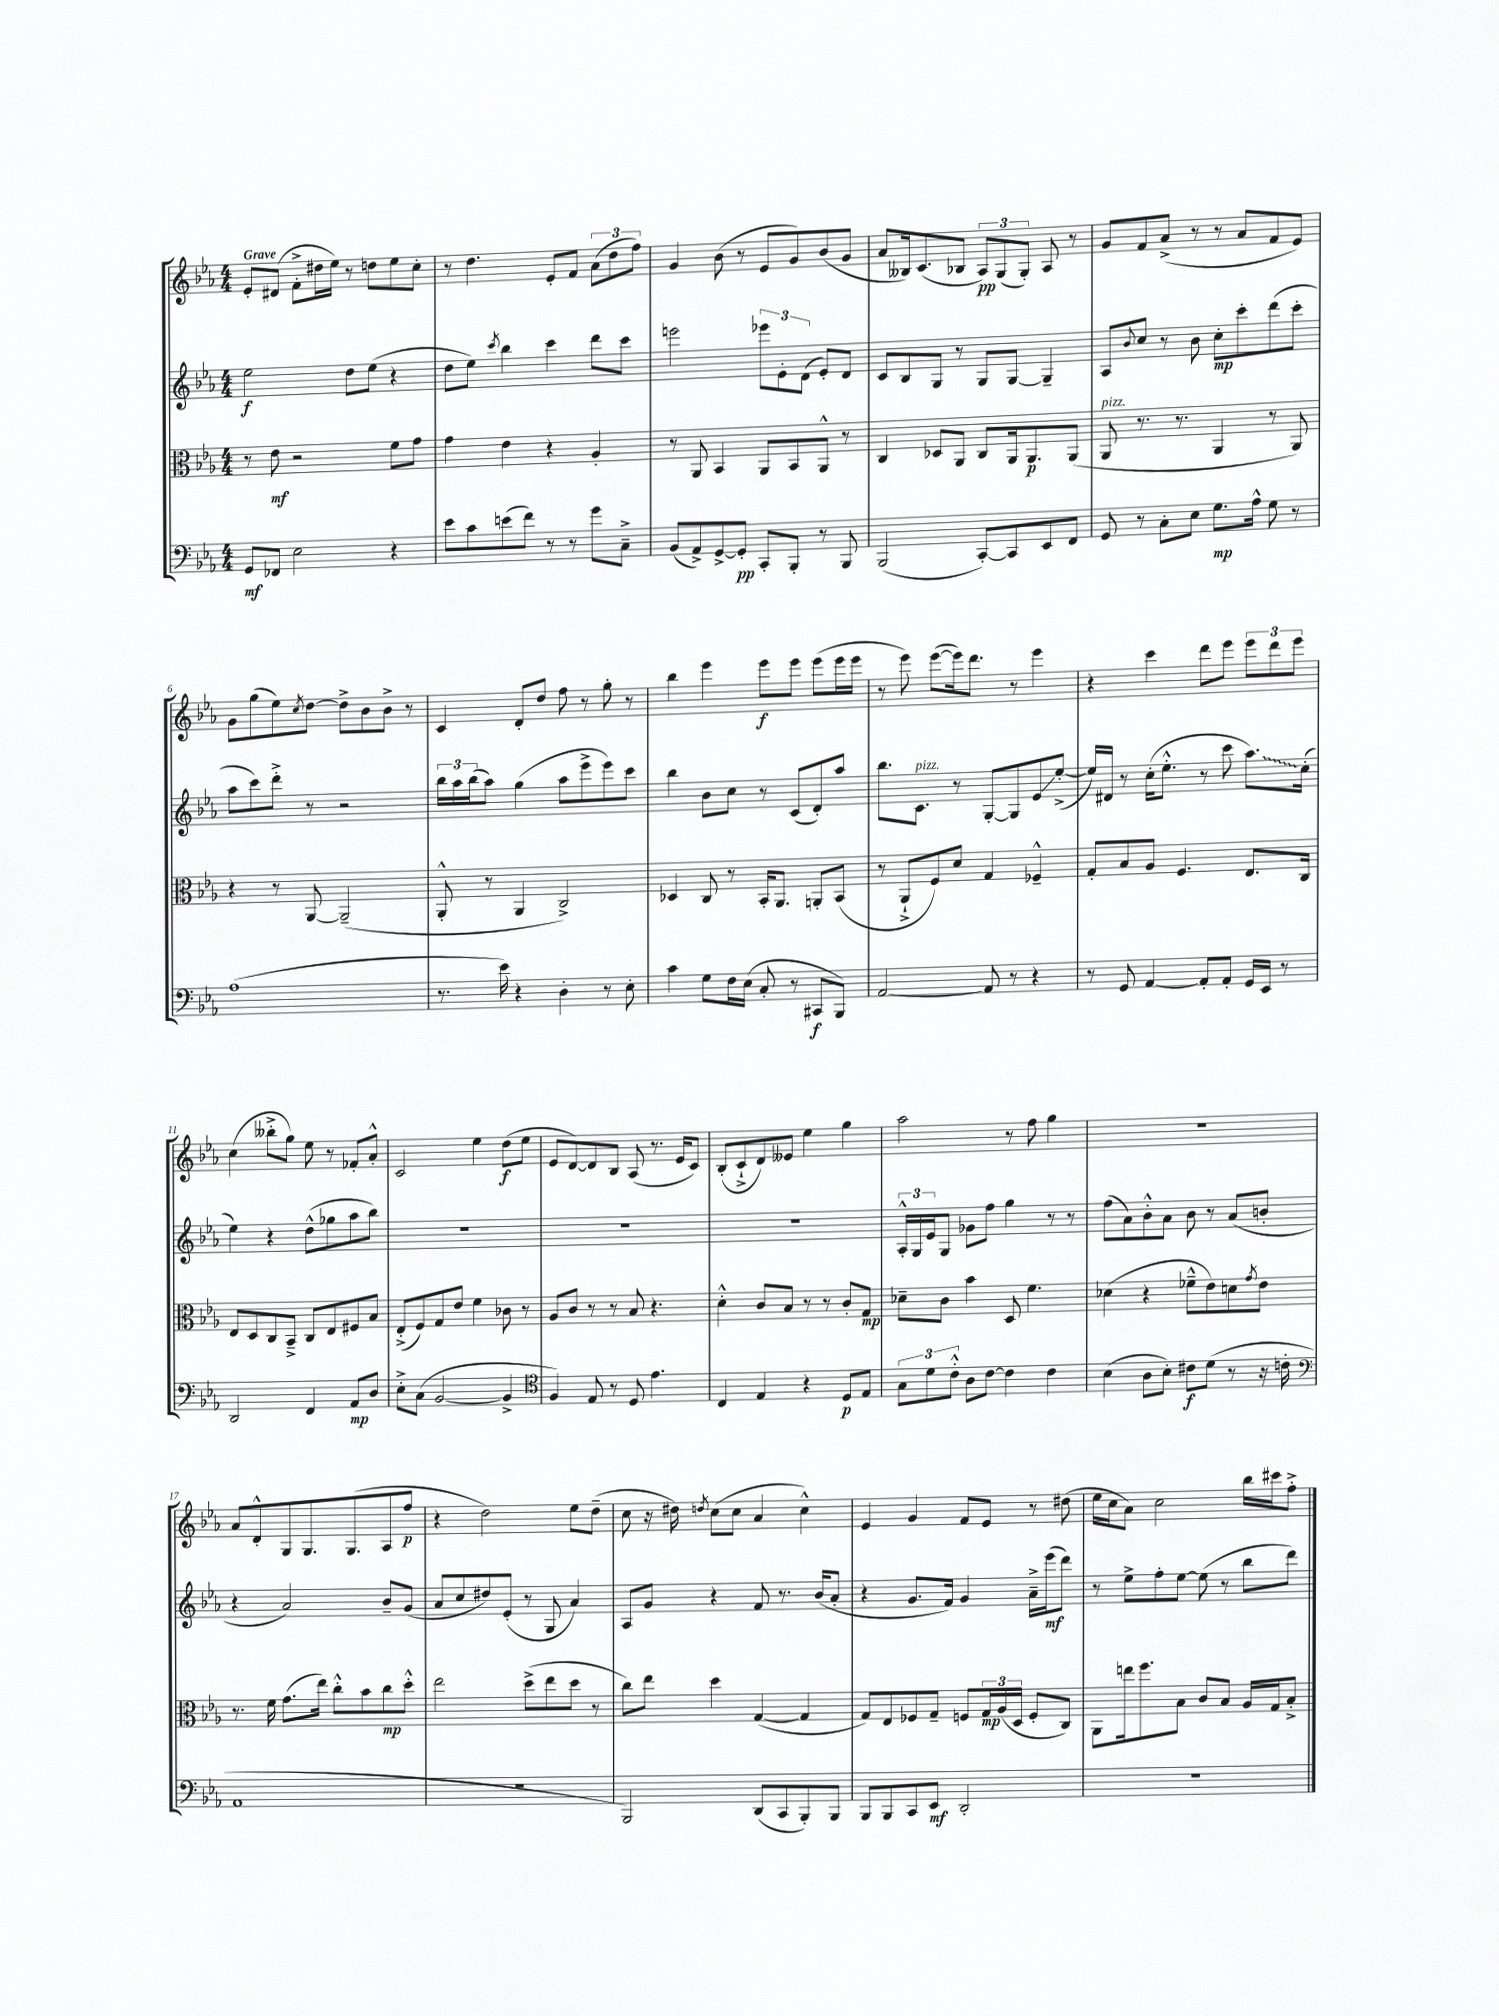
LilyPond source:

<<
\new StaffGroup <<
\new Staff = "s0" {
    \clef treble \key ees \major \numericTimeSignature \time 4/4 \tempo "Grave"
    ees'8-. dis'8( f'8-.-> dis''16 ees''16) r8 d''8 ees''8 c''8-. |
    r8 d''4. ees'8-. f'8 \tuplet 3/2 { aes'8( d''8 f''8) } |
    g'4 bes'8( r8 ees'8 g'8) bes'8( g'8 |
    aes'8 beses16) c'8.( bes8 \tuplet 3/2 { aes8\pp) g8( g8-.) } aes8 r8 |
    g'8 f'8 aes'8->( r8 r8 aes'8 f'8 ees'8) |
    g'8 g''8( ees''8) \acciaccatura { c''8 } d''8~ d''8-> bes'8 bes'8-> r8 |
    c'4 d'8-. d''8 f''8 r8 g''8-. r8 |
    bes''4 ees'''4 ees'''8\f ees'''8 ees'''8( ees'''16 ees'''16 |
    r8 ees'''8) ees'''8~( ees'''16) d'''8. r8 ees'''4 |
    r4 c'''4 d'''8 ees'''8 \tuplet 3/2 { ees'''8 d'''8 ees'''8 } |
    c''4( beses''8-.-> g''8) ees''8 r8 fes'8-. aes'8-.-^ |
    c'2 ees''4 d''8\f( ees''8 |
    ees'8 d'8~) d'8 bes8 aes8( r8. ees'16 c'8) |
    bes8-.( c'8-!-> d'8) eeses'8 ees''4 g''4 |
    aes''2 r8 f''8 g''4 |
    R1 |
    aes'8 d'8-.-^ g8 g8. g8.( aes8 f''8\p |
    r4 d''2) ees''8 d''8--( |
    c''8 r16 dis''16) \acciaccatura { d''8 } c''8( c''8 aes'4 c''4-^) |
    ees'4 g'4 f'8 ees'8 r8 dis''8( |
    ees''16 c''16 aes'8) c''2 bes''16 cis'''16 f''8-.-> \bar "|." |
}
\new Staff = "s1" {
    \clef treble \key ees \major \numericTimeSignature \time 4/4
    ees''2\f d''8 ees''8( r4 |
    d''8 ees''8) \acciaccatura { c'''8 } bes''4 c'''4 d'''8 c'''8 |
    e'''2 \tuplet 3/2 { ees'''8 ees'8-. d'8( } ees'8-.) d'8 |
    c'8 bes8 g8 r8 g8 g8~ g4-- |
    aes8 \appoggiatura { bes'8 } c''8 r8 bes'8 c''8-.\mp c'''8-. d'''8( c'''8-. |
    aes''8 c'''8) d'''8-.-> r8 r2 |
    \tuplet 3/2 { bes''16 aes''16 bes''16( } aes''8) g''4( aes''8 ees'''8-> ees'''8) c'''8 |
    bes''4 bes'8 c''8 r8 c'8( d'8-.) aes''8 |
    bes''8. c'8.^\markup { \italic "pizz." } r8 g8~-. g8 ees'8\glissando ees''8~-.->( |
    ees''16) dis'16 r8 c''16-.( ees''8.-.-^ r8 c'''8 \once \override Glissando.style = #'zigzag aes''8.\glissando) c''16-.( |
    ees''4) r4 d''8-^( ges''8 aes''8 bes''8) |
    R1 |
    R1 |
    R1 |
    \tuplet 3/2 { aes16-.-^ g16 ees'16 } g8 ges'8 f''8 g''4 r8 r8 |
    f''8( aes'8) bes'8-.-^ aes'8 bes'8 r8 aes'8( b'8-. |
    r4 aes'2) bes'8-- g'8( |
    aes'8 c''8 dis''8) ees'8-.( r8 g8 aes'4) |
    aes8 g'8 r4 f'8 r8. bes'16( aes'8-. |
    r4 g'8. f'16) g'4 aes'16---> ees'''16\mf( d'''8) |
    r8 ees''8-> f''8-. ees''8~ ees''8( r8 bes''8 d'''8) \bar "|." |
}
\new Staff = "s2" {
    \clef alto \key ees \major \numericTimeSignature \time 4/4
    r8 ees'8\mf r2 f'8 g'8 |
    g'4 ees'4 r4 aes4-. |
    r8 aes,8 bes,4 aes,8 bes,8 aes,8-^ r8 |
    c4 des8 aes,8 c8 aes,16 aes,8.\p aes,8( |
    aes,8^\markup { \italic "pizz." } r8. r8. aes,4 r8 aes,8) |
    r4 r8 aes,8~ aes,2--( |
    aes,8-.-^ r8 aes,4 c2->) |
    des4 c8 r8 bes,16-. aes,8. a,8-. bes,8( |
    r8 aes,8-!-> f8) d'8 g4 fes4---^ |
    g8-. bes8 aes8 f4. ees8. c16 |
    ees8 d8 c8 bes,8---> c8 ees8 fis8 bes8 |
    ees8-.->( f8) g8 ees'8 f'4 ces'8 r8 |
    aes8 c'8 r8 r8 bes8 r4. |
    d'4-.-^ c'8 bes8 r8 r8 c'8-. g8\mp |
    des'8-- c'8 bes'4 d8 f'4. |
    des'4( r4 fes'8---^ ees'8) d'8 \acciaccatura { g'8 } ees'8 |
    r8. f'16 g'8.( ees''16) c''8-.-^ bes'8 c''8\mp d''8-.-^ |
    ees''2 d''8->( ees''8 d''8 r8 |
    c''8) ees''8 d''4 g4~( g4 |
    g8) ees8 fes8 g8-- f8 \tuplet 3/2 { g16\mp aes16( d16 } f8-. c8) |
    aes,8 e''16 f''8. bes8 c'8 bes8 aes16 g16 bes8-.-> \bar "|." |
}
\new Staff = "s3" {
    \clef bass \key ees \major \numericTimeSignature \time 4/4
    g,8\mf fes,8 ees2 r4 |
    ees'8 c'8 e'8( f'8) r8 r8 g'8 c8---> |
    bes,8( aes,8->) g,8~-> g,8-.\pp c,8-. bes,,8-. r8 bes,,8 |
    bes,,2( c,8~-.) c,8 ees,8 f,8 |
    g,8 r8 c8-. ees8 g8.\mp aes16-^ g8 r8 |
    aes1( |
    r8. ees'16) r4 d4-. r8 ees8-. |
    c'4 g8 f16 ees16( c8-. r8 cis,8\f bes,,8) |
    aes,2~ aes,8 r8 r4 |
    r8 g,8 aes,4~ aes,8-. aes,8-. g,16 ees,16 r8 |
    d,2 f,4 aes,8\mp d8 |
    ees8-.-> c8( bes,2~ bes,4-> |
    \clef tenor f4) ees8 r8 d8 ees'4. |
    c4 ees4 r4 d8\p ees8 |
    \tuplet 3/2 { g8 d'8 c'8-.-^ } aes8 c'8~ c'4 c'4 |
    bes4( aes8 bes8-.) cis'8\f d'8( r8 r16 c'16-. |
    \clef bass aes,1 |
    R1 |
    bes,,2) d,8( c,8 bes,,8-.) bes,,8 |
    bes,,8 bes,,8 c,8 ees,8\mf d,2-. |
    R1 \bar "|." |
}
>>
>>
